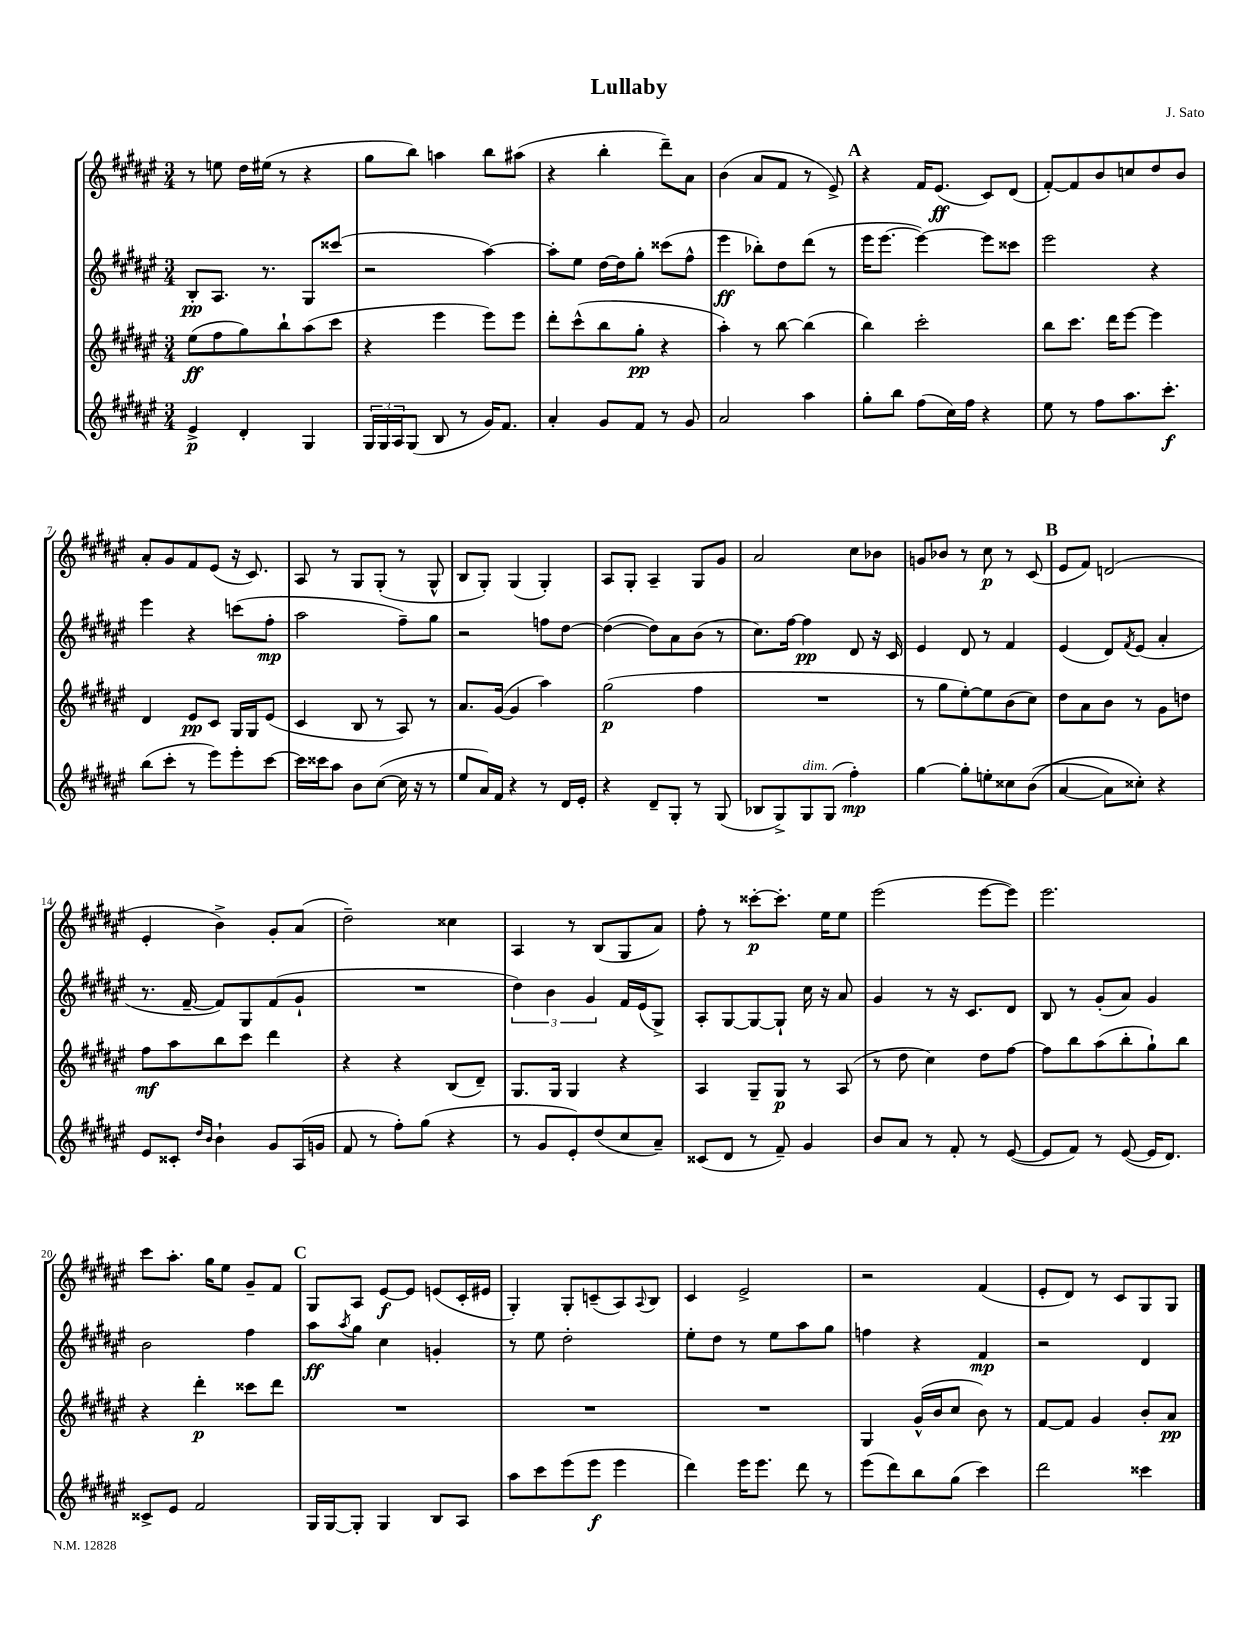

**kern	**dynam	**kern	**dynam	**kern	**dynam	**kern	**dynam
*part4	*part4	*part3	*part3	*part2	*part2	*part1	*part1
*staff4	*staff4	*staff3	*staff3	*staff2	*staff2	*staff1	*staff1
*clefG2	*	*clefG2	*	*clefG2	*	*clefG2	*
*k[f#c#g#d#a#e#]	*	*k[f#c#g#d#a#e#]	*	*k[f#c#g#d#a#e#]	*	*k[f#c#g#d#a#e#]	*
*M3/4	*	*M3/4	*	*M3/4	*	*M3/4	*
=1	=1	=1	=1	=1	=1	=1	=1
4e#^/	p	(8ee#\L	ff	8B'/L	pp	8r	.
.	.	8ff#\	.	8.A#/J	.	8een\	.
4d#'/	.	8gg#\)	.	.	.	16dd#\LL	.
.	.	.	.	8.r	.	(16ee#X\JJ	.
.	.	8bb`\	.	.	.	8r	.
4G#/	.	(8aa#\	.	8G#/L	.	4r	.
.	.	8ccc#\J	.	(8ccc##X/J	.	.	.
=2	=2	=2	=2	=2	=2	=2	=2
24G#/LL	.	4r	.	2r	.	8gg#\L	.
24G#/	.	.	.	.	.	.	.
24A#/J	.	.	.	.	.	.	.
(8G#/J	.	.	.	.	.	8bb\J)	.
8B/	.	4eee#\	.	.	.	4aan\	.
8r	.	.	.	.	.	.	.
16g#/KL)	.	8eee#\L)	.	[4aa#\)	.	8bb\L	.
8.f#/J	.	.	.	.	.	.	.
.	.	8eee#\J	.	.	.	(8aa#X\J	.
=3	=3	=3	=3	=3	=3	=3	=3
4a#'/	.	8ddd#'\L	.	8aa#'\L]	.	4r	.
.	.	(8ccc#^^\	.	8ee#\J	.	.	.
8g#/L	.	8bb\	.	[16dd#\LL	.	4bb'\	.
.	.	.	.	16dd#\J]	.	.	.
8f#/J	.	8gg#'\J	pp	8gg#'\J	.	.	.
8r	.	4r	.	(8ccc##X\L	.	8ddd#~\L)	.
8g#/	.	.	.	8ff#^^\J	.	8a#\J	.
=4	=4	=4	=4	=4	=4	=4	=4
2a#/	.	4aa#'\)	.	4eee#\	ff	(4b\	.
.	.	8r	.	8bb-X'\L)	.	8a#/L	.
.	.	[8bb\	.	8dd#\	.	8f#/J	.
4aa#\	.	(4bb\]	.	(8ddd#\J	.	8r	.
.	.	.	.	8r	.	8e#^/)	.
!!LO:REH:place=s1:t=A
=5	=5	=5	=5	=5	=5	=5	=5
8gg#'\L	.	4bb\)	.	16eee#\KL	.	4r	.
.	.	.	.	[8.eee#\J	.	.	.
8bb\J	.	.	.	.	.	.	.
(8ff#\L	.	2ccc#'\	.	4eee#\_)	.	16f#/KL	.
.	.	.	.	.	.	(8.e#/J	ff
16cc#\L)	.	.	.	.	.	.	.
16ff#\JJ	.	.	.	.	.	.	.
4r	.	.	.	8eee#\L]	.	8c#/L)	.
.	.	.	.	8ccc##X\J	.	(8d#/J	.
=6	=6	=6	=6	=6	=6	=6	=6
8ee#\	.	8bb\L	.	2eee#\	.	[8f#'/L)	.
8r	.	8.ccc#\J	.	.	.	8f#/]	.
8ff#\L	.	.	.	.	.	8b/	.
.	.	16ddd#\KL	.	.	.	.	.
8.aa#\	.	[8eee#\J	.	.	.	8ccn/	.
.	.	4eee#\]	.	4r	.	8dd#/	.
8.ccc#'\J	f	.	.	.	.	.	.
.	.	.	.	.	.	8b/J	.
!!LO:LB:g=z
=7	=7	=7	=7	=7	=7	=7	=7
(8bb\L	.	4d#/	.	4eee#\	.	8a#'/L	.
8ccc#'\J	.	.	.	.	.	8g#/	.
8r	.	8e#/L	pp	4r	.	8f#/	.
8eee#\L)	.	8c#/J	.	.	.	(8e#/J	.
8eee#'\	.	16G#/LL	.	(8cccn\L	.	16r	.
.	.	16G#/J	.	.	.	8.c#/)	.
[8ccc#\J	.	(8e#/J	.	8ff#'\J	mp	.	.
=8	=8	=8	=8	=8	=8	=8	=8
16ccc#\LL]	.	4c#/	.	2aa#\	.	8A#/	.
16ccc##X\J	.	.	.	.	.	.	.
8aa#\J	.	.	.	.	.	8r	.
8b\L	.	8B/	.	.	.	8G#/L	.
([8cc#\J	.	8r	.	.	.	(8G#'/J	.
16cc#\]	.	8A#/)	.	8ff#~\L)	.	8r	.
16r	.	.	.	.	.	.	.
8r	.	8r	.	8gg#\J	.	8G#^^/	.
=9	=9	=9	=9	=9	=9	=9	=9
8ee#/L	.	8.a#/L	.	2r	.	8B/L	.
16a#/L)	.	.	.	.	.	8G#'/J)	.
16f#/JJ	.	([16g#/Jk	.	.	.	.	.
4r	.	4g#/]	.	.	.	(4G#/	.
8r	.	4aa#\)	.	8ffn\L	.	4G#'/)	.
16d#/LL	.	.	.	[8dd#\J	.	.	.
16e#'/JJ	.	.	.	.	.	.	.
=10	=10	=10	=10	=10	=10	=10	=10
4r	.	(2gg#\	p	(4dd#\_	.	8A#/L	.
.	.	.	.	.	.	8G#'/J	.
8d#~/L	.	.	.	8dd#\L])	.	4A#~/	.
8G#'/J	.	.	.	8a#\	.	.	.
8r	.	4ff#\	.	(8b\J	.	8G#/L	.
(8G#/	.	.	.	8r	.	8g#/J	.
=11	=11	=11	=11	=11	=11	=11	=11
8B-X/L	.	2.r	.	8.cc#\L)	.	2a#/	.
8G#^/)	.	.	.	.	.	.	.
.	.	.	.	[16ff#\Jk	.	.	.
!LO:TX:a:i:t=dim.	!	!	!	!	!	!	!
8G#/	.	.	.	4ff#\]	pp	.	.
(8G#/J	.	.	.	.	.	.	.
4ff#'\)	mp	.	.	8d#/	.	8cc#\L	.
.	.	.	.	16r	.	8b-X\J	.
.	.	.	.	16c#/	.	.	.
=12	=12	=12	=12	=12	=12	=12	=12
[4gg#\	.	8r	.	4e#/	.	8gn/L	.
.	.	8gg#\L	.	.	.	8b-X/J	.
8gg#'\L]	.	[8ee#'\)	.	8d#/	.	8r	.
8een'\	.	8ee#\]	.	8r	.	8cc#\	p
8cc##X\	.	(8b\	.	4f#/	.	8r	.
((8b\J	.	8cc#\J)	.	.	.	(8c#/	.
!!LO:REH:place=s1:t=B
=13	=13	=13	=13	=13	=13	=13	=13
[4a#/	.	8dd#\L	.	(4e#/	.	8e#/L	.
.	.	8a#\	.	.	.	8f#/J)	.
8a#\L])	.	8b\J	.	8d#/L)	.	(2dn/	.
.	.	.	.	8qf#/	.	.	.
8cc##X'\J)	.	8r	.	(8e#/J	.	.	.
4r	.	8g#\L	.	4a#'/	.	.	.
.	.	8ddn\J	.	.	.	.	.
!!LO:LB:g=z
=14	=14	=14	=14	=14	=14	=14	=14
8e#/L	.	8ff#\L	mf	8.r	.	4e#'/	.
8c##X'/J	.	8aa#\	.	.	.	.	.
.	.	.	.	[16f#~/	.	.	.
16qqdd#/LL	.	.	.	.	.	.	.
16qqb/JJ	.	.	.	.	.	.	.
4b`\	.	8bb\	.	8f#/L])	.	4b^\)	.
.	.	8ccc#\J	.	8G#/	.	.	.
8g#/L	.	4ddd#\	.	(8f#/	.	8g#'/L	.
(16A#/L	.	.	.	8g#`/J	.	(8a#/J	.
16gn/JJ	.	.	.	.	.	.	.
=15	=15	=15	=15	=15	=15	=15	=15
8f#/	.	4r	.	2.r	.	2dd#~\)	.
8r	.	.	.	.	.	.	.
8ff#'\L)	.	4r	.	.	.	.	.
(8gg#\J	.	.	.	.	.	.	.
4r	.	(8B/L	.	.	.	4cc##X\	.
.	.	8d#~/J)	.	.	.	.	.
=16	=16	=16	=16	=16	=16	=16	=16
8r	.	8.G#/L	.	6dd#\)	.	4A#/	.
8g#/L	.	.	.	.	.	.	.
.	.	.	.	6b\	.	.	.
.	.	16G#/Jk	.	.	.	.	.
8e#'/)	.	4G#/	.	.	.	8r	.
.	.	.	.	6g#/	.	.	.
(8dd#/	.	.	.	.	.	(8B/L	.
8cc#/	.	4r	.	16f#/LL	.	8G#/	.
.	.	.	.	(16e#/J	.	.	.
8a#~/J)	.	.	.	8G#^/J)	.	8a#/J)	.
=17	=17	=17	=17	=17	=17	=17	=17
(8c##X/L	.	4A#/	.	8A#'/L	.	8ff#'\	.
8d#/J	.	.	.	[8G#/	.	8r	.
8r	.	8G#~/L	.	8G#/_	.	[8ccc##X'\L	p
8f#~/)	.	8G#/J	p	8G#`/J]	.	8.ccc##'\J]	.
4g#/	.	8r	.	16cc#\	.	.	.
.	.	.	.	16r	.	16ee#\KL	.
.	.	(8A#/	.	8a#/	.	8ee#\J	.
=18	=18	=18	=18	=18	=18	=18	=18
8b/L	.	8r	.	4g#/	.	(2eee#\	.
8a#/J	.	8dd#\	.	.	.	.	.
8r	.	4cc#\)	.	8r	.	.	.
8f#'/	.	.	.	16r	.	.	.
.	.	.	.	8.c#/L	.	.	.
8r	.	8dd#\L	.	.	.	[8eee#\L	.
([8e#/	.	[8ff#\J	.	8d#/J	.	8eee#\J])	.
=19	=19	=19	=19	=19	=19	=19	=19
8e#/L]	.	8ff#\L]	.	8B/	.	2.eee#\	.
8f#/J)	.	8bb\	.	8r	.	.	.
8r	.	(8aa#\	.	(8g#'/L	.	.	.
([8e#/	.	8bb'\	.	8a#/J)	.	.	.
16e#/KL]	.	8gg#`\)	.	4g#/	.	.	.
8.d#/J)	.	.	.	.	.	.	.
.	.	8bb\J	.	.	.	.	.
!!LO:LB:g=z
=20	=20	=20	=20	=20	=20	=20	=20
8c##X^/L	.	4r	.	2b\	.	8ccc#\L	.
8e#/J	.	.	.	.	.	8.aa#'\J	.
2f#/	.	4ddd#'\	p	.	.	.	.
.	.	.	.	.	.	16gg#\KL	.
.	.	.	.	.	.	8ee#\J	.
.	.	8ccc##X\L	.	4ff#\	.	8g#~/L	.
.	.	8ddd#\J	.	.	.	8f#/J	.
!!LO:REH:place=s1:t=C
=21	=21	=21	=21	=21	=21	=21	=21
16G#/LL	.	2.r	.	8aa#\L	ff	8G#/L	.
[16G#/J	.	.	.	.	.	.	.
.	.	.	.	8qaa#/	.	.	.
8G#'/J]	.	.	.	8gg#\J	.	8A#/J	.
4G#/	.	.	.	4cc#\	.	[8e#/L	f
.	.	.	.	.	.	8e#/J]	.
8B/L	.	.	.	4gn'/	.	(8en/L	.
8A#/J	.	.	.	.	.	16c#'/L	.
.	.	.	.	.	.	16e#X/JJ	.
=22	=22	=22	=22	=22	=22	=22	=22
8aa#\L	.	2.r	.	8r	.	4G#'/)	.
8ccc#\	.	.	.	8ee#\	.	.	.
(8eee#\	.	.	.	2dd#'\	.	8G#'/L	.
8eee#\J	f	.	.	.	.	(8cn~/	.
4eee#\	.	.	.	.	.	8A#/)	.
.	.	.	.	.	.	8qqA#/	.
.	.	.	.	.	.	8B/J	.
=23	=23	=23	=23	=23	=23	=23	=23
4ddd#\)	.	2.r	.	8ee#'\L	.	4c#/	.
.	.	.	.	8dd#\J	.	.	.
16eee#\KL	.	.	.	8r	.	2e#^/	.
8.eee#\J	.	.	.	.	.	.	.
.	.	.	.	8ee#\L	.	.	.
8ddd#\	.	.	.	8aa#\	.	.	.
8r	.	.	.	8gg#\J	.	.	.
=24	=24	=24	=24	=24	=24	=24	=24
(8eee#\L	.	4G#/	.	4ffn\	.	2r	.
8ddd#\)	.	.	.	.	.	.	.
8bb\	.	(16g#^^/LL	.	4r	.	.	.
.	.	16b/J	.	.	.	.	.
(8gg#\J	.	8cc#/J	.	.	.	.	.
4ccc#\)	.	8b\)	.	4f#/	mp	(4f#/	.
.	.	8r	.	.	.	.	.
=25	=25	=25	=25	=25	=25	=25	=25
2ddd#\	.	[8f#/L	.	2r	.	8e#'/L	.
.	.	8f#/J]	.	.	.	8d#/J)	.
.	.	4g#/	.	.	.	8r	.
.	.	.	.	.	.	8c#/L	.
4ccc##X\	.	8b'/L	.	4d#/	.	8G#/	.
.	.	8a#/J	pp	.	.	8G#/J	.
==	==	==	==	==	==	==	==
*-	*-	*-	*-	*-	*-	*-	*-
